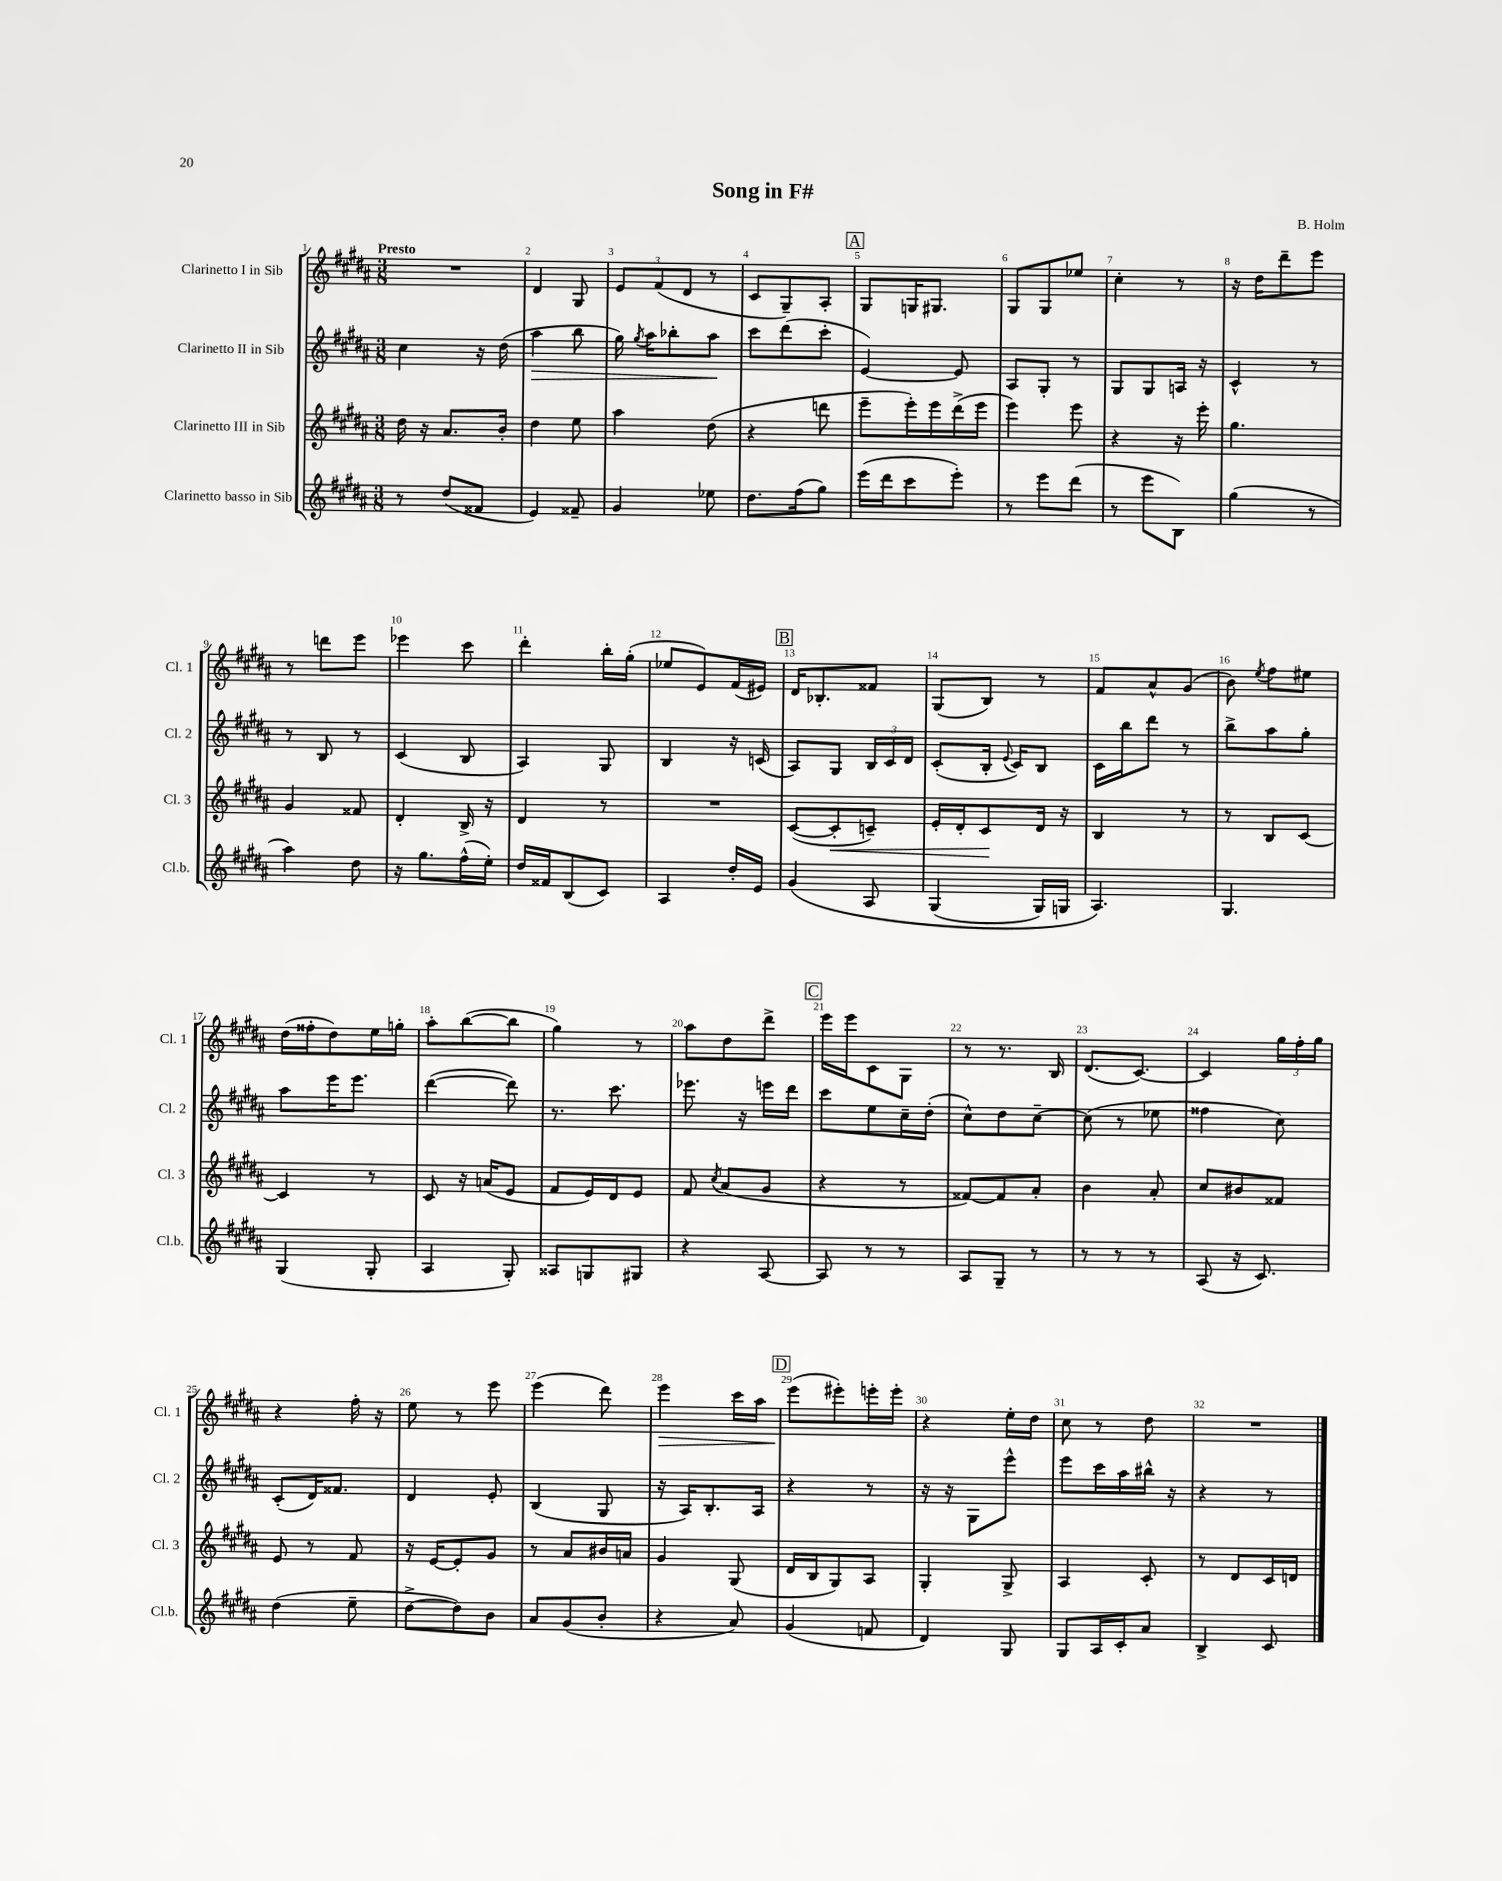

**kern	**kern	**dynam	**kern	**dynam	**kern	**dynam
*part4	*part3	*part3	*part2	*part2	*part1	*part1
*staff4	*staff3	*staff3	*staff2	*staff2	*staff1	*staff1
*I"Clarinetto basso in Sib	*I"Clarinetto III in Sib	*	*I"Clarinetto II in Sib	*	*I"Clarinetto I in Sib	*
*I'Cl.b.	*I'Cl. 3	*	*I'Cl. 2	*	*I'Cl. 1	*
*clefG2	*clefG2	*	*clefG2	*	*clefG2	*
*k[f#c#g#d#a#]	*k[f#c#g#d#a#]	*	*k[f#c#g#d#a#]	*	*k[f#c#g#d#a#]	*
*M3/8	*M3/8	*	*M3/8	*	*M3/8	*
=1	=1	=1	=1	=1	=1	=1
!	!	!	!	!	!LO:TX:a:B:t=Presto	!
8r	16dd#\	.	4cc#\	.	4.r	.
.	16r	.	.	.	.	.
(8dd#/L	8.a#/L	.	.	.	.	.
8f##X/J	.	.	16r	.	.	.
.	16b'/Jk	.	(16dd#\	.	.	.
=2	=2	=2	=2	=2	=2	=2
!	!	!	!	!LO:HP:b	!	!
4e/)	4dd#\	.	4aa#\	>	4d#/	.
8f##X~/	8ee\	.	8bb\	.	8G#/	.
=3	=3	=3	=3	=3	=3	=3
4g#/	4aa#\	.	16gg#\)	.	12e/L	.
.	.	.	8qgg#/	.	.	.
.	.	.	16aa#\KL	.	.	.
.	.	.	.	.	(12f#/	.
.	.	.	8bb-X'\	.	.	.
.	.	.	.	.	12d#/J	.
8ee-X\	(8dd#\	.	8aa#\J	.	8r	.
.	.	.	.	]	.	.
=4	=4	=4	=4	=4	=4	=4
8.dd#\L	4r	.	8ccc#\L	.	8c#/L	.
.	.	.	(8ddd#\	.	8G#~/)	.
(16ff#\k	.	.	.	.	.	.
8gg#\J)	8dddn\	.	8ccc#'\J	.	8A#'/J	.
!!LO:REH:place=s1:t=A
=5	=5	=5	=5	=5	=5	=5
(16eee\LL	8eee~\L	.	[4e/)	.	8G#/L	.
16ddd#\J	.	.	.	.	.	.
8ccc#\	16eee'\L)	.	.	.	16Gn/K	.
.	16eee\	.	.	.	8.G#X/J	.
8eee'\J)	(16ddd#^\	.	8e/]	.	.	.
.	16eee\JJ	.	.	.	.	.
=6	=6	=6	=6	=6	=6	=6
8r	4eee\)	.	8A#/L	.	8G#/L	.
8eee\L	.	.	8G#'/J	.	8G#/	.
(8ddd#\J	8eee\	.	8r	.	8ee-X/J	.
=7	=7	=7	=7	=7	=7	=7
8r	4r	.	8G#/L	.	4cc#'\	.
8eee\L	.	.	8G#/	.	.	.
8B\J)	16r	.	16An/Jk	.	8r	.
.	16eee'\	.	16r	.	.	.
=8	=8	=8	=8	=8	=8	=8
(4gg#\	4.gg#\	.	4c#^^/	.	16r	.
.	.	.	.	.	16dd#\KL	.
.	.	.	.	.	8ddd#~\	.
8r	.	.	8r	.	8eee\J	.
!!LO:LB:g=z
=9	=9	=9	=9	=9	=9	=9
4aa#\)	4g#/	.	8r	.	8r	.
.	.	.	8B/	.	8dddn\L	.
8dd#\	8f##X/	.	8r	.	8eee\J	.
=10	=10	=10	=10	=10	=10	=10
16r	4d#'/	.	(4c#/	.	4eee-X\	.
8.gg#\L	.	.	.	.	.	.
(16ff#^^\L	16B^/	.	8B/	.	8ccc#\	.
16ee'\JJ)	16r	.	.	.	.	.
=11	=11	=11	=11	=11	=11	=11
16dd#/LL	4d#/	.	4A#/)	.	4ddd#'\	.
16f##X/J	.	.	.	.	.	.
(8B/	.	.	.	.	.	.
8c#/J)	8r	.	8G#/	.	16bb'\LL	.
.	.	.	.	.	(16gg#'\JJ	.
=12	=12	=12	=12	=12	=12	=12
4A#/	4.r	.	4B/	.	8ee-X/L	.
.	.	.	.	.	8e/)	.
16dd#'/LL	.	.	16r	.	(16f#/L	.
16e/JJ	.	.	(16cn/	.	16e#X/JJ)	.
!!LO:REH:place=s1:t=B
=13	=13	=13	=13	=13	=13	=13
(4g#/	([8c#/L	.	8A#/L)	.	16d#/KL	.
.	.	.	.	.	8.B-X'/	.
!	!	!LO:HP:b	!	!	!	!
.	8c#'/]	<	8G#/J	.	.	.
8A#/	8cn~/J)	.	24B/LL	.	8f##X/J	.
.	.	.	24c#/	.	.	.
.	.	.	24d#/JJ	.	.	.
=14	=14	=14	=14	=14	=14	=14
(4G#/	16e'/LL	.	(8c#'/L	.	(8G#/L	.
.	16d#'/J	.	.	.	.	.
.	8c#/	.	16B'/Jk	.	8B/J)	.
.	.	.	8qqe/	.	.	.
.	.	.	16c#/KL)	.	.	.
16G#/LL)	16d#/Jk	[	8B/J	.	8r	.
16Gn/JJ	16r	.	.	.	.	.
=15	=15	=15	=15	=15	=15	=15
4.A#/)	4B/	.	16c#\LL	.	8f#/L	.
.	.	.	16bb\J	.	.	.
.	.	.	8ddd#\J	.	8a#^^/	.
.	8r	.	8r	.	(8g#/J	.
=16	=16	=16	=16	=16	=16	=16
4.G#/	8r	.	8bb^\L	.	8b\)	.
.	.	.	.	.	8qee/	.
.	8B/L	.	8aa#\	.	8ff#\L	.
.	[8c#/J	.	8gg#'\J	.	8ee#X\J	.
!!LO:LB:g=z
=17	=17	=17	=17	=17	=17	=17
(4G#/	4c#/]	.	8aa#\L	.	(16dd#\LL	.
.	.	.	.	.	16ff##X'\J	.
.	.	.	16eee\K	.	8dd#\)	.
.	.	.	8.eee\J	.	.	.
8G#'/	8r	.	.	.	16ee\L	.
.	.	.	.	.	16ggn'\JJ	.
=18	=18	=18	=18	=18	=18	=18
4A#/	8c#/	.	([4ddd#\	.	8aa#'\L	.
.	16r	.	.	.	([8bb\	.
.	(16an/KL	.	.	.	.	.
8G#'/)	8e/J	.	8ddd#\])	.	8bb\J]	.
=19	=19	=19	=19	=19	=19	=19
8A##X/L	8f#/L	.	8.r	.	4gg#\)	.
8Gn/	16e/L)	.	.	.	.	.
.	16d#/J	.	8.ccc#\	.	.	.
8G#X/J	8e/J	.	.	.	8r	.
=20	=20	=20	=20	=20	=20	=20
4r	8f#/	.	8.eee-X\	.	8aa#\L	.
.	8qcc#/	.	.	.	.	.
.	(8a#/L	.	.	.	8dd#\	.
.	.	.	16r	.	.	.
[8A#/	8g#/J	.	16eeen\LL	.	8ddd#^\J	.
.	.	.	16ddd#\JJ	.	.	.
!!LO:REH:place=s1:t=C
=21	=21	=21	=21	=21	=21	=21
8A#/]	4r	.	8ccc#\L	.	16eee\LL	.
.	.	.	.	.	16eee\J	.
8r	.	.	8ee\	.	8c#\	.
8r	8r	.	16cc#~\L	.	8G#\J	.
.	.	.	(16dd#'\JJ	.	.	.
=22	=22	=22	=22	=22	=22	=22
8A#/L	[8f##X/L)	.	8cc#^^\L)	.	8r	.
8G#~/J	8f##/]	.	8dd#\	.	8.r	.
8r	8a#'/J	.	[8cc#~\J	.	.	.
.	.	.	.	.	16B/	.
=23	=23	=23	=23	=23	=23	=23
8r	4b\	.	(8cc#\]	.	(8.d#/L	.
8r	.	.	8r	.	.	.
.	.	.	.	.	[8.c#/J)	.
8r	8a#'/	.	8ee-X\	.	.	.
=24	=24	=24	=24	=24	=24	=24
(8A#/	8cc#/L	.	4ff##X\	.	4c#/]	.
16r	8b#X/	.	.	.	.	.
8.c#/)	.	.	.	.	.	.
.	8f##X/J	.	8cc#\)	.	24gg#\LL	.
.	.	.	.	.	24ff#'\	.
.	.	.	.	.	24gg#\JJ	.
!!LO:LB:g=z
=25	=25	=25	=25	=25	=25	=25
(4dd#\	8e/	.	(8c#'/L	.	4r	.
.	8r	.	16d#/K)	.	.	.
.	.	.	8.f##X/J	.	.	.
8ee~\	8f#/	.	.	.	16ff#'\	.
.	.	.	.	.	16r	.
=26	=26	=26	=26	=26	=26	=26
[8dd#^\L	16r	.	4d#/	.	8ee\	.
.	[16e/KL	.	.	.	.	.
8dd#\])	8e'/]	.	.	.	8r	.
8b\J	8g#/J	.	8e'/	.	8eee\	.
=27	=27	=27	=27	=27	=27	=27
8a#/L	8r	.	(4B/	.	(4eee\	.
(8g#/	8a#/L	.	.	.	.	.
8b'/J	16b#X/L	.	8G#/	.	8ddd#\)	.
.	16an/JJ	.	.	.	.	.
=28	=28	=28	=28	=28	=28	=28
!	!	!	!	!	!	!LO:HP:b
4r	4g#/	.	16r	.	4eee\	>
.	.	.	16A#/KL)	.	.	.
.	.	.	8.B'/	.	.	.
8a#/)	(8G#/	.	.	.	16ccc#\LL	.
.	.	.	16A#/Jk	.	16aa#\JJ	.
!!LO:REH:place=s1:t=D
=29	=29	=29	=29	=29	=29	=29
(4g#/	16d#/LL	.	4r	.	(8eee\L	.
.	16B/J	.	.	.	.	.
.	8G#/)	.	.	.	8eee#X'\)	]
8fn/	8A#/J	.	8r	.	16eeen'\L	.
.	.	.	.	.	16eee'\JJ	.
=30	=30	=30	=30	=30	=30	=30
4d#/)	4G#'/	.	16r	.	4r	.
.	.	.	16r	.	.	.
.	.	.	8G#\L	.	.	.
8G#/	8G#^/	.	8eee^^\J	.	16ee'\LL	.
.	.	.	.	.	16dd#\JJ	.
=31	=31	=31	=31	=31	=31	=31
8G#/L	4A#/	.	8eee\L	.	8cc#\	.
16A#/L	.	.	16ccc#\L	.	8r	.
16c#'/J	.	.	16aa#\	.	.	.
8a#/J	8c#'/	.	16bb#X^^\JJ	.	8dd#\	.
.	.	.	16r	.	.	.
=32	=32	=32	=32	=32	=32	=32
4B^/	8r	.	4r	.	4.r	.
.	8d#/L	.	.	.	.	.
8c#/	16c#/L	.	8r	.	.	.
.	16dn/JJ	.	.	.	.	.
==	==	==	==	==	==	==
*-	*-	*-	*-	*-	*-	*-
